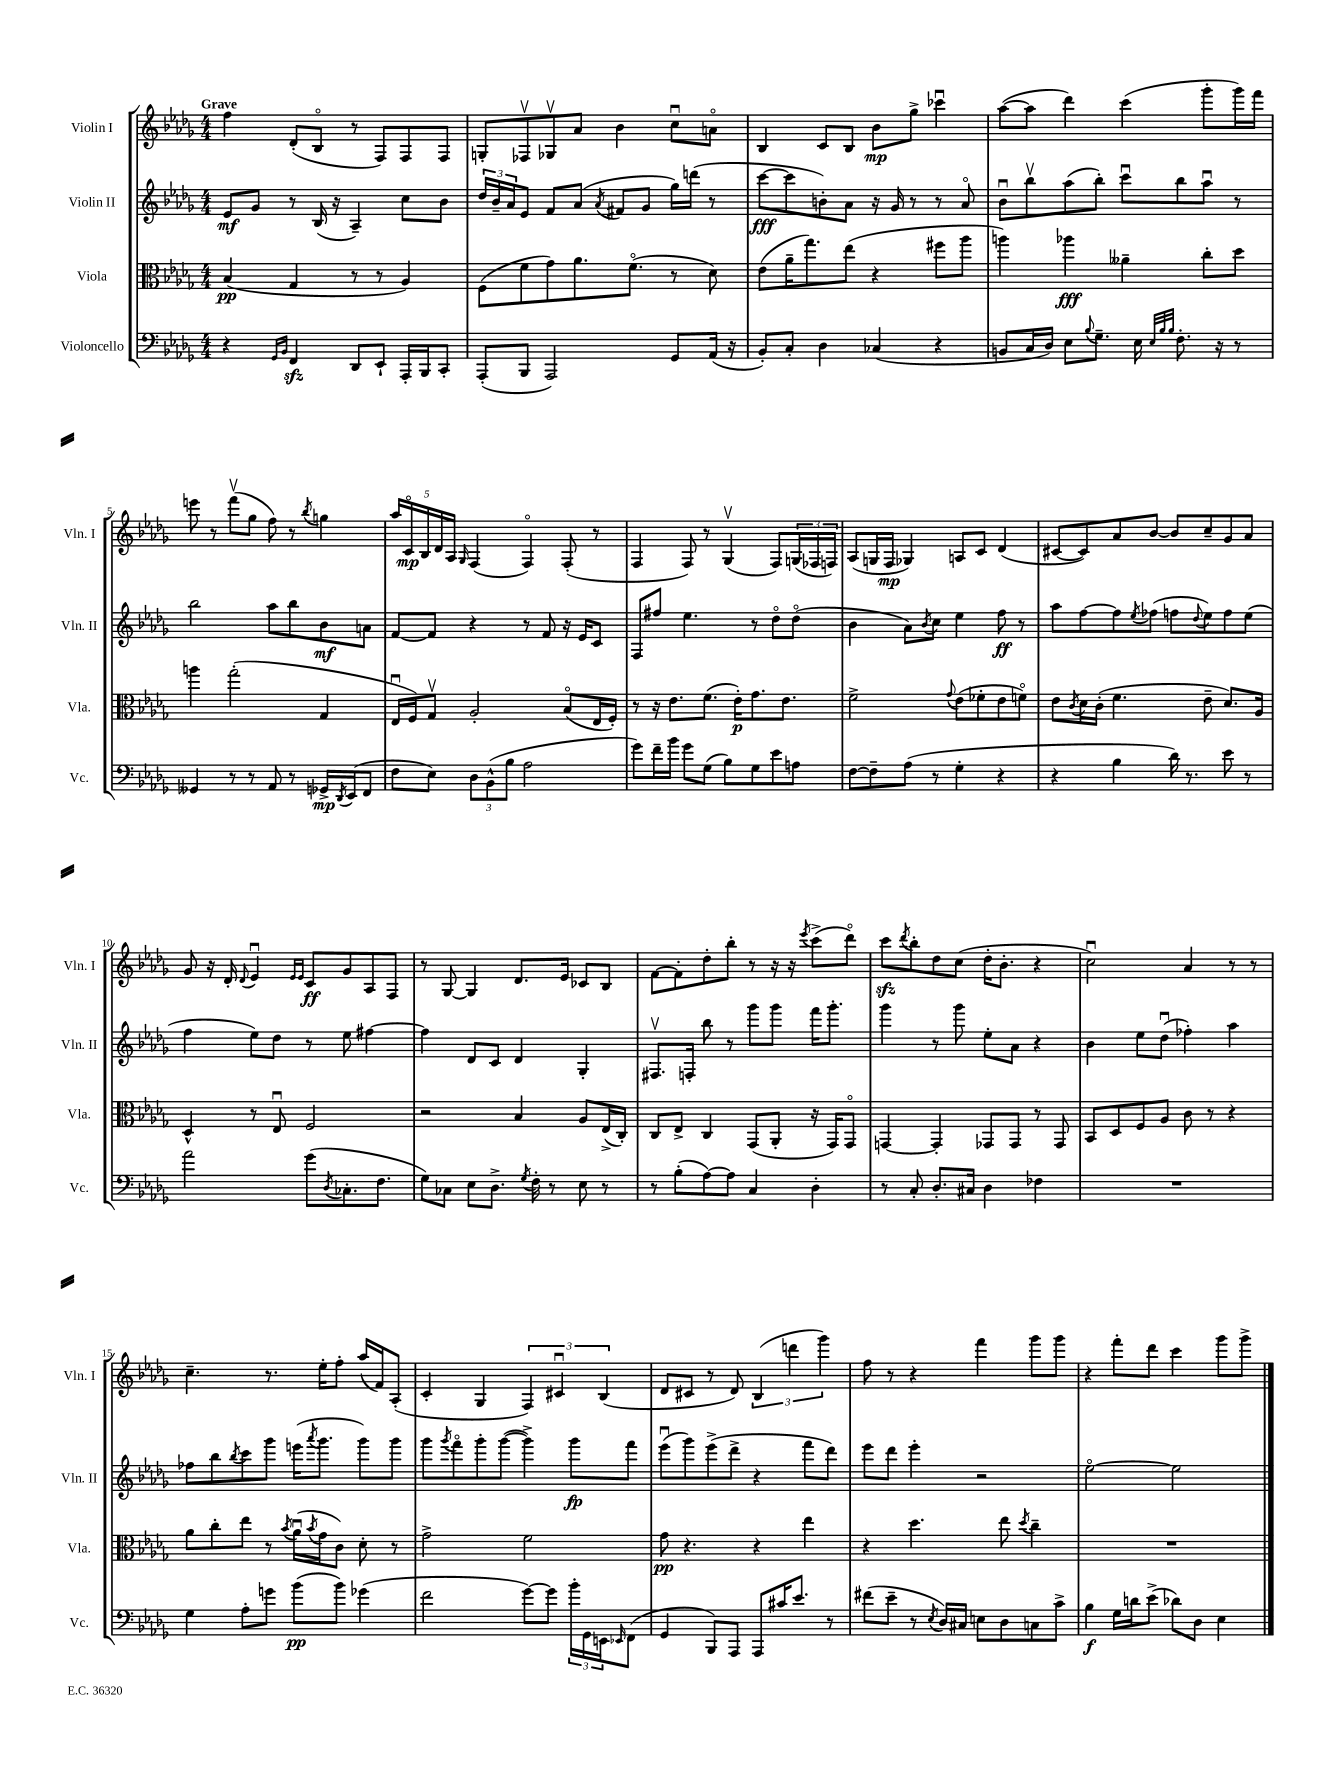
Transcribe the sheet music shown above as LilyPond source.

<<
\new StaffGroup <<
\new Staff = "s0" \with { instrumentName = "Violin I" shortInstrumentName = "Vln. I" } {
    \clef treble \key des \major \numericTimeSignature \time 4/4 \tempo "Grave"
    f''4 des'8-.( bes8\flageolet r8 f8) f8 f8 |
    g8-. fes8\upbow ges8\upbow aes'8 bes'4 c''8\downbow a'8\flageolet |
    bes4 c'8 bes8 bes'8\mp ges''8-> ces'''4\downbow |
    aes''8~( aes''8 des'''4) c'''4( ges'''8-. ges'''16) f'''16 |
    e'''8 r8 f'''8\upbow( ges''8 f''8) r8 \acciaccatura { bes''8 } g''4 |
    \tuplet 5/4 { aes''16 c'16\flageolet\mp bes16 des'16 aes16 } \grace { ges16 } f4( f4\flageolet) f8-.( r8 |
    f4 f8) r8 ges4\upbow( f8) \tuplet 3/2 { g16( fes16 f16) } |
    aes8( g16 f16\mp ges4) a8 c'8 des'4( |
    cis'8~ cis'8) aes'8 bes'8~ bes'8 c''8-- ges'8 aes'8 |
    ges'8 r16 des'16-. \appoggiatura { des'8 } ees'4\downbow \grace { ees'16 ees'16 } c'8\ff ges'8 aes8 f8 |
    r8 ges8~ ges4 des'8. ees'16 ces'8 bes8 |
    f'8~ f'8-. des''8-. bes''8-. r8 r16 r16 \acciaccatura { ees'''8 } c'''8->( des'''8\flageolet) |
    c'''8\sfz \acciaccatura { des'''8 } bes''8-. des''8 c''8( des''16-. bes'8.-. r4 |
    c''2\downbow) aes'4 r8 r8 |
    c''4.-- r8. ees''16-. f''8-. aes''16( f'16) aes8-.( |
    c'4-. ges4 \tuplet 3/2 { f4) cis'4\downbow bes4( } |
    des'8 cis'8 r8 des'8) \tuplet 3/2 { bes4( d'''4 ges'''4) } |
    f''8 r8 r4 f'''4 ges'''8 ges'''8 |
    r4 f'''8-. des'''8 c'''4 ges'''8 ges'''8-> \bar "|." |
}
\new Staff = "s1" \with { instrumentName = "Violin II" shortInstrumentName = "Vln. II" } {
    \clef treble \key des \major \numericTimeSignature \time 4/4
    ees'8\mf ges'8 r8 bes16( r16 aes4--) c''8 bes'8 |
    \tuplet 3/2 { des''16 bes'16-- aes'16 } ees'8 f'8 aes'8( \acciaccatura { aes'8 } fis'8 ges'8 ges''16) d'''16( r8 |
    c'''8~\fff c'''8 b'8-.) aes'8 r16 ges'16 r8 r8 aes'8\flageolet |
    bes'8\downbow bes''8\upbow aes''8( bes''8-.) c'''8\downbow bes''8 aes''8\downbow r8 |
    bes''2 aes''8 bes''8 bes'8\mf a'8 |
    f'8~ f'8 r4 r8 f'8 r16 ees'16 c'8 |
    f8 fis''8 ees''4. r8 des''8\flageolet des''8\flageolet( |
    bes'4 aes'8) \acciaccatura { bes'8 } c''8 ees''4 f''8\ff r8 |
    aes''8 f''8~ f''8 \acciaccatura { ees''8 } fes''8( f''8 \appoggiatura { des''8 } ees''8) f''8 ees''8( |
    f''4 ees''8) des''8 r8 ees''8 fis''4~ |
    fis''4 des'8 c'8 des'4 ges4-. |
    fis8.\upbow f16-. bes''8 r8 ges'''8 ges'''8 f'''16 ges'''8.-. |
    ges'''4 r8 ges'''8 ees''8-. aes'8 r4 |
    bes'4 ees''8 des''8\downbow( fes''4-.) aes''4 |
    fes''8 bes''8 \acciaccatura { bes''8 } c'''8 ges'''8 e'''16( \acciaccatura { aes'''8 } ges'''8. ges'''8) ges'''8 |
    ges'''8 \acciaccatura { ges'''8 } f'''8\flageolet ges'''8-. ges'''8~( ges'''4->) ges'''8\fp f'''8 |
    ees'''8\downbow( ges'''8) ees'''8->( des'''8-> r4 f'''8 des'''8) |
    ees'''8 des'''8 ees'''4-. r2 |
    ees''2~\flageolet ees''2 \bar "|." |
}
\new Staff = "s2" \with { instrumentName = "Viola" shortInstrumentName = "Vla." } {
    \clef alto \key des \major \numericTimeSignature \time 4/4
    bes4\pp( ges4 r8 r8 aes4) |
    f8( f'8 ges'8) aes'8. f'8.\flageolet( r8 des'8) |
    ees'8( aes'16-- ges''8.) ees''8( r4 fis''8 aes''8 |
    a''4) aes''4\fff aeses'4-- c''8-. des''8 |
    a''4 ges''2-.( ges4 |
    ees16\downbow f16) ges8\upbow aes2-. bes8\flageolet( ees16 f16-.) |
    r8 r16 ees'8. f'8.( ees'16-.\p) ges'8. ees'8. |
    f'2-> \appoggiatura { ges'8 } ees'8( fes'8-. ees'8 f'8\flageolet) |
    ees'8 \acciaccatura { c'8 } des'16 c'16-.( f'4. ees'8-- des'8.) aes16 |
    des4-^ r8 ees8\downbow f2 |
    r2 bes4 aes8 ees16->( c16-.) |
    c8 ees8-> c4 ges,8( aes,8-. r16 ges,16) ges,8\flageolet |
    g,4~ g,4-. ges,8 ges,8 r8 ges,8 |
    bes,8 des8 f8 aes8 c'8 r8 r4 |
    aes'8 c''8-. ees''8 r8 \acciaccatura { bes'8 } aes'16\downbow( \acciaccatura { bes'8 } ges'16 c'8) des'8-. r8 |
    ges'2-> f'2 |
    ges'8\pp r4. r4 ees''4 |
    r4 des''4. ees''8 \acciaccatura { des''8 } c''4-- |
    R1 \bar "|." |
}
\new Staff = "s3" \with { instrumentName = "Violoncello" shortInstrumentName = "Vc." } {
    \clef bass \key des \major \numericTimeSignature \time 4/4
    r4 \grace { ges,16 bes,16 } f,4\sfz des,8 ees,8-! aes,,16-. bes,,16 c,8-. |
    aes,,8-.( bes,,8 aes,,2) ges,8 aes,16( r16 |
    bes,8-.) c8-. des4 ces4( r4 |
    b,8 c16 des16) ees8 \appoggiatura { bes8 } ges8.-- ees16 \grace { ees32 bes32 bes32 } f8.-. r16 r8 |
    geses,4 r8 r8 aes,8 r8 ges,16->\mp \acciaccatura { des,8 } ees,16( f,8 |
    f8 ees8) \tuplet 3/2 { des8 bes,8-^( bes8 } aes2 |
    ges'8) f'16-- bes'16 ges'8 ges8( bes8) ges8 ees'8 a8 |
    f8~ f8-- aes8( r8 ges4-. r4 |
    r4 bes4 des'16) r8. ees'8 r8 |
    aes'2 ges'8( \acciaccatura { des8 } ces8.-. f8. |
    ges8) ces8 ees8 des8.-> \acciaccatura { ges8 } f16-. r8 ees8 r8 |
    r8 bes8-.( aes8~) aes8 c4 des4-. |
    r8 c8-. des8.-. cis16 des4 fes4 |
    R1 |
    ges4 aes8-. g'8 bes'8\pp( bes'8) ges'4( |
    f'2 ges'8~) ges'8 \tuplet 3/2 { bes'16-. ges,16 e,16 } \grace { ees,16 } f,8( |
    ges,4 bes,,8) aes,,8 aes,,8 cis'16 ees'8. r8 |
    fis'8( ees'8-- r8 \acciaccatura { ees8 } des16) cis16 e8 des8 c8 c'8-> |
    bes4\f ges16 d'16 ees'8->( des'8) des8 ees4 \bar "|." |
}
>>
>>
